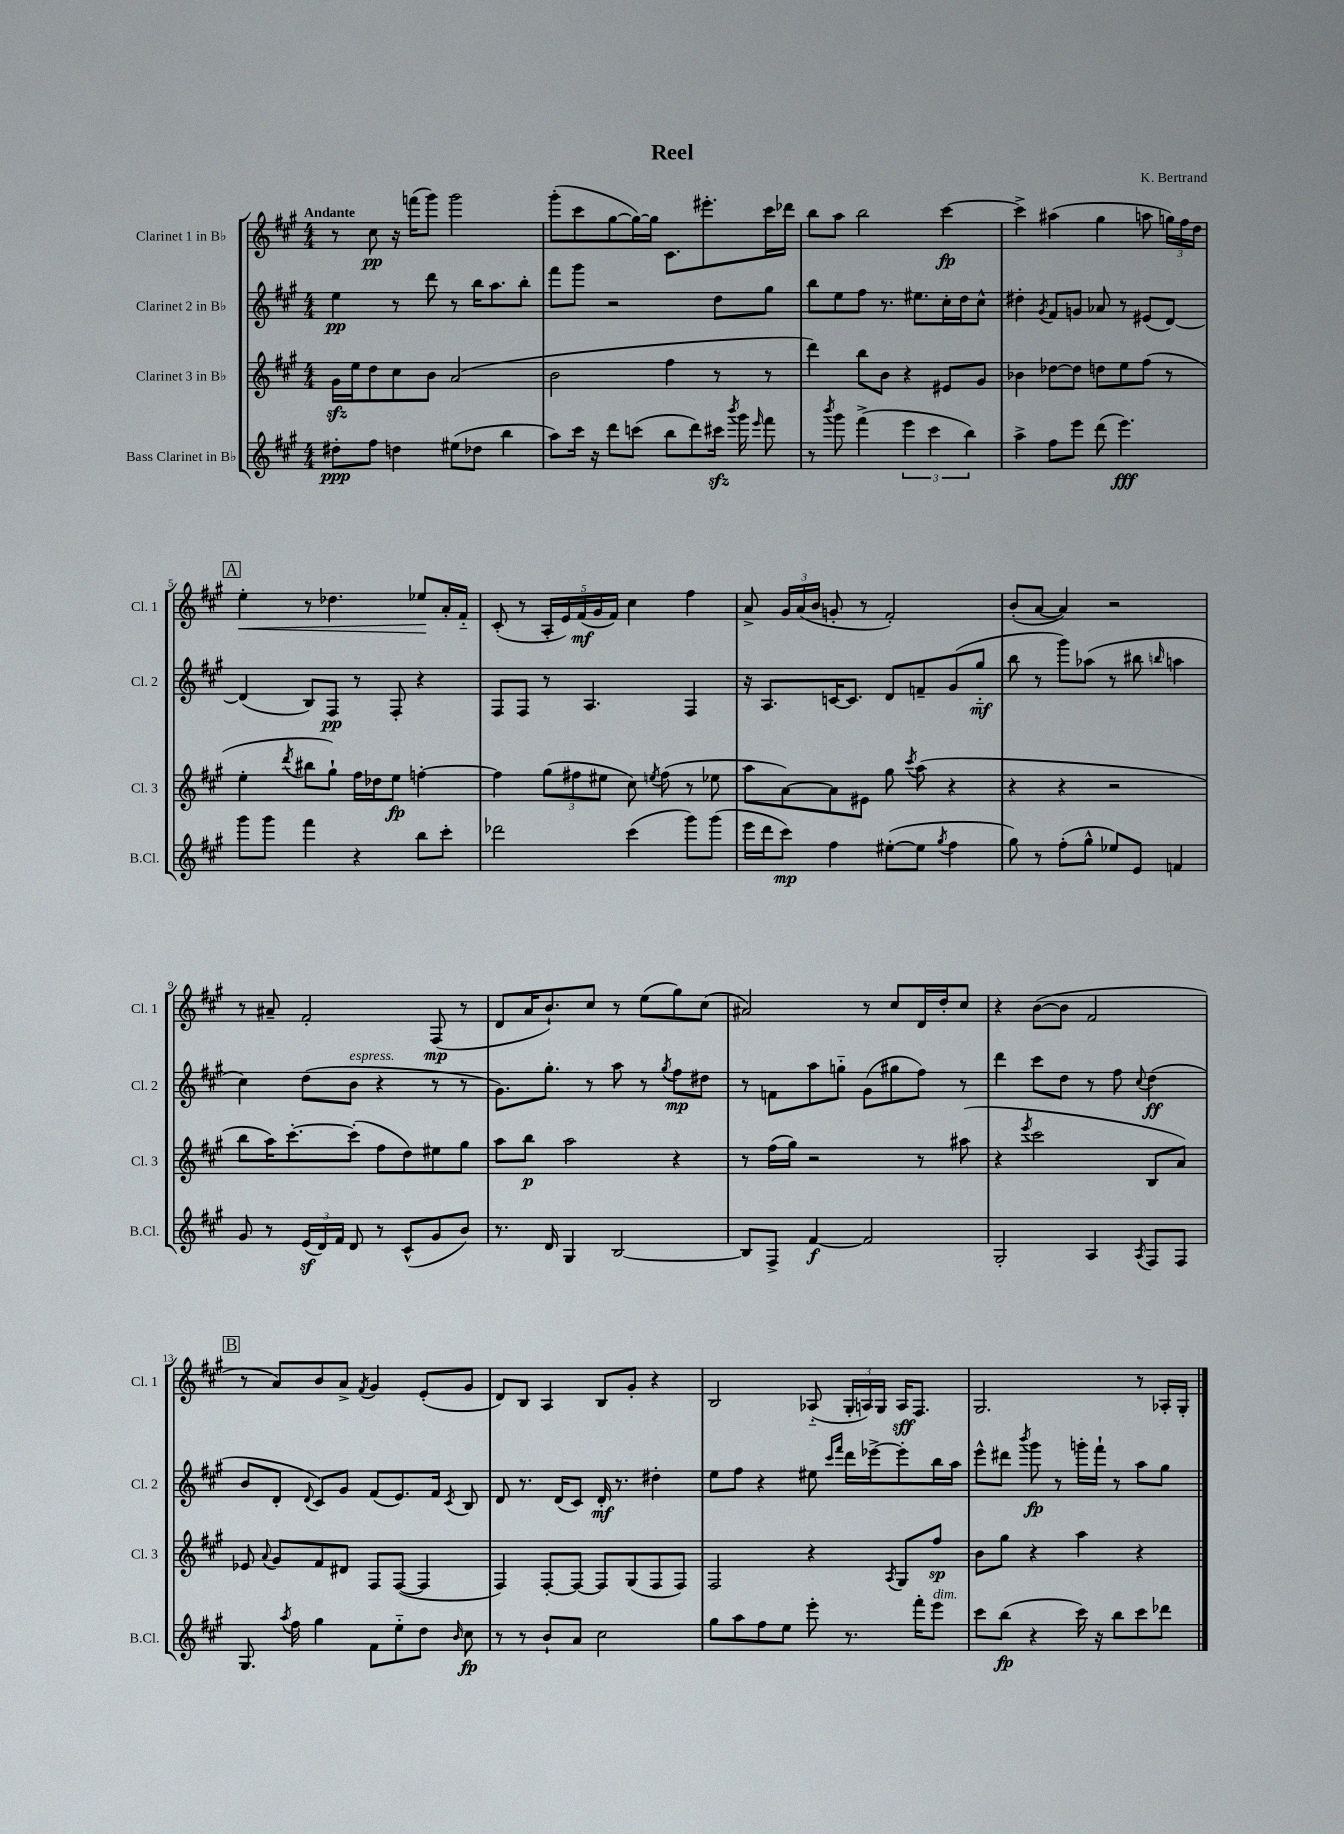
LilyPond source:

\header { title = "Reel" composer = "K. Bertrand" }
<<
\new StaffGroup <<
\new Staff = "s0" \with { instrumentName = "Clarinet 1 in Bb" shortInstrumentName = "Cl. 1" } {
    \clef treble \key a \major \numericTimeSignature \time 4/4 \tempo "Andante"
    \autoBeamOff r8 cis''8\pp r16 f'''16[( gis'''8]) gis'''2 |
    gis'''8[-.( cis'''8 gis''8~ gis''16~) gis''16] cis'8.[ eis'''8.-. cis'''16 des'''16] |
    b''8[ a''8] b''2 cis'''4~\fp |
    cis'''4-> ais''4( gis''4 a''8 \tuplet 3/2 { g''16[) fis''16 d''16] } |
    \mark \markup { \box "A" } e''4-.\< r8 des''4. ees''8[\! a'16-. fis'16]-_ |
    cis'8-.( r8 \tuplet 5/4 { a16[-. e'16) fis'16\mf( gis'16 fis'16]) } cis''4 fis''4 |
    a'8-> \tuplet 3/2 { gis'16[ a'16( b'16] } g'8-. r8 fis'2-.) |
    b'8[-.( a'8]~ a'4) r2 |
    r8 ais'8-- fis'2-. fis8\mp( r8 |
    d'8[ a'16 b'8.-!) cis''8] r8 e''8[( gis''8) cis''8]( |
    ais'2) r8 cis''8[ d'16 d''16-. cis''8] |
    r4 b'8[~( b'8] fis'2 |
    \mark \markup { \box "B" } r8 a'8[) b'8 a'8]-> \acciaccatura { fis'8 } gis'4 e'8[-.( gis'8] |
    d'8[) b8] a4 b8[ gis'8]-. r4 |
    b2 aes8-_( \tuplet 3/2 { gis16[-. a16) gis16] } a16[\sff fis8.] |
    gis2. r8 aes16[-. gis16]-. \bar "|." |
}
\new Staff = "s1" \with { instrumentName = "Clarinet 2 in Bb" shortInstrumentName = "Cl. 2" } {
    \clef treble \key a \major \numericTimeSignature \time 4/4
    \autoBeamOff e''4\pp r8 d'''8 r8 b''16[ a''8. b''8]-. |
    fis'''8[ gis'''8] r2 d''8[ gis''8] |
    b''8[ e''8 fis''8] r8. eis''8.[ cis''16-. d''16 cis''8]-^ |
    dis''4-. \acciaccatura { gis'8 } fis'8[ g'8] aes'8 r8 eis'8[( d'8]~) |
    \mark \markup { \box "A" } d'4( b8[) fis8]\pp r8 fis8-. r4 |
    fis8[ fis8] r8 a4. fis4 |
    r16 a8.[ c'16~ c'8.] d'8[ f'8-- gis'8( gis''8]-_\mf |
    b''8 r8 gis'''8[) aes''8]( r8 bis''8 \grace { b''16 } a''4 |
    cis''4) d''8[( b'8]^\markup { \italic "espress." } r4 r8 r8 |
    gis'8.[) gis''8.]-. r8 a''8 r8 \acciaccatura { gis''8 } fis''8[\mp dis''8] |
    r8 f'8[ a''8 g''8]-_ gis'8[( gis''8 fis''8]) r8 |
    d'''4 cis'''8[ d''8] r8 fis''8 \appoggiatura { cis''8 } d''4\ff( |
    \mark \markup { \box "B" } b'8[ d'8]-. \appoggiatura { d'8 } cis'8[) gis'8] fis'8[( e'8.) fis'16] \acciaccatura { cis'8 } b8 |
    d'8 r8. d'16[( cis'8]) d'16-.\mf r8. dis''4-. |
    e''8[ fis''8] r4 eis''8 \grace { cis'''16[ fis'''16] } d'''16[ ees'''16~-> ees'''8-. b''16 a''16] |
    e'''8[-^ dis'''8] \acciaccatura { b'''8 } gis'''8\fp r8 g'''16[-. fis'''16]-! r8 a''8[ gis''8] \bar "|." |
}
\new Staff = "s2" \with { instrumentName = "Clarinet 3 in Bb" shortInstrumentName = "Cl. 3" } {
    \clef treble \key a \major \numericTimeSignature \time 4/4
    \autoBeamOff gis'16[\sfz e''16 d''8 cis''8 b'8] a'2( |
    b'2 fis''4 r8 r8 |
    d'''4) b''8[ b'8] r4 eis'8[ gis'8] |
    bes'4 des''8[~ des''8] d''8[ e''8 fis''8]( r8 |
    \mark \markup { \box "A" } e''4-. \acciaccatura { d'''8 } bis''8[ gis''8]-!) fis''16[ des''16 e''8]\fp f''4~-. |
    f''4 \tuplet 3/2 { gis''8[( fis''8 eis''8] } cis''8) \acciaccatura { e''8 } fis''8( r8 ees''8 |
    a''8[ a'8~) a'8 eis'8] gis''8 \acciaccatura { cis'''8 } a''8( r4 |
    r4 r4 r2 |
    b''8[ a''16) cis'''8.~-. cis'''8]-.( fis''8[ d''8) eis''8 gis''8] |
    a''8[ b''8]\p a''2 r4 |
    r8 fis''16[( gis''16]) r2 r8 ais''8( |
    r4 \acciaccatura { e'''8 } cis'''2 b8[ a'8]) |
    \mark \markup { \box "B" } ees'8 \appoggiatura { a'8 } gis'8[ fis'8 dis'8] fis8[ fis8]~( fis4 |
    fis4) fis8[~-. fis8]~ fis8[ gis8( fis8 fis8]) |
    fis2 r4 \acciaccatura { a8 } gis8[ fis''8]\sp |
    b'8[ gis''8] r4 a''4 r4 \bar "|." |
}
\new Staff = "s3" \with { instrumentName = "Bass Clarinet in Bb" shortInstrumentName = "B.Cl." } {
    \clef treble \key a \major \numericTimeSignature \time 4/4
    \autoBeamOff dis''8[-.\ppp fis''8] d''4 eis''8[( des''8] b''4 |
    a''8[) cis'''16] r16 d'''8[ c'''8]( b''8[ d'''8) cis'''16]\sfz \acciaccatura { b'''8 } gis'''16 \grace { e'''16 } fis'''8 |
    r8 \acciaccatura { b'''8 } gis'''8 fis'''4->( \tuplet 3/2 { e'''4 cis'''4 b''4) } |
    a''4-> fis''8[ e'''8] d'''8( e'''4.\fff) |
    \mark \markup { \box "A" } gis'''8[ gis'''8] fis'''4 r4 b''8[ cis'''8]-. |
    des'''2 cis'''4( gis'''8[) gis'''8]( |
    e'''16[ d'''16 cis'''8]\mp) fis''4 eis''8[~-.( eis''8] \acciaccatura { gis''8 } fis''4 |
    gis''8) r8 fis''8[-.( gis''8]-^ ees''8[) e'8] f'4 |
    gis'8 r8 \tuplet 3/2 { e'16[\sf( d'16) fis'16] } d'8 r8 cis'8[-^( gis'8 b'8]) |
    r8. d'16 gis4 b2~ |
    b8[ fis8]-> fis'4~\f fis'2 |
    gis2-. a4 \acciaccatura { a8 } fis8[ fis8] |
    \mark \markup { \box "B" } gis8. \acciaccatura { a''8 } fis''16 gis''4 fis'8[ e''8-_ d''8] \grace { b'16 } cis''8\fp |
    r8 r8 b'8[-! a'8] cis''2 |
    gis''8[ a''8 fis''8 e''8] e'''8-. r8. fis'''16[-. e'''8]^\markup { \italic "dim." } |
    cis'''8[ b''8]\fp( r4 cis'''16) r16 b''8[ cis'''8 des'''8] \bar "|." |
}
>>
>>
